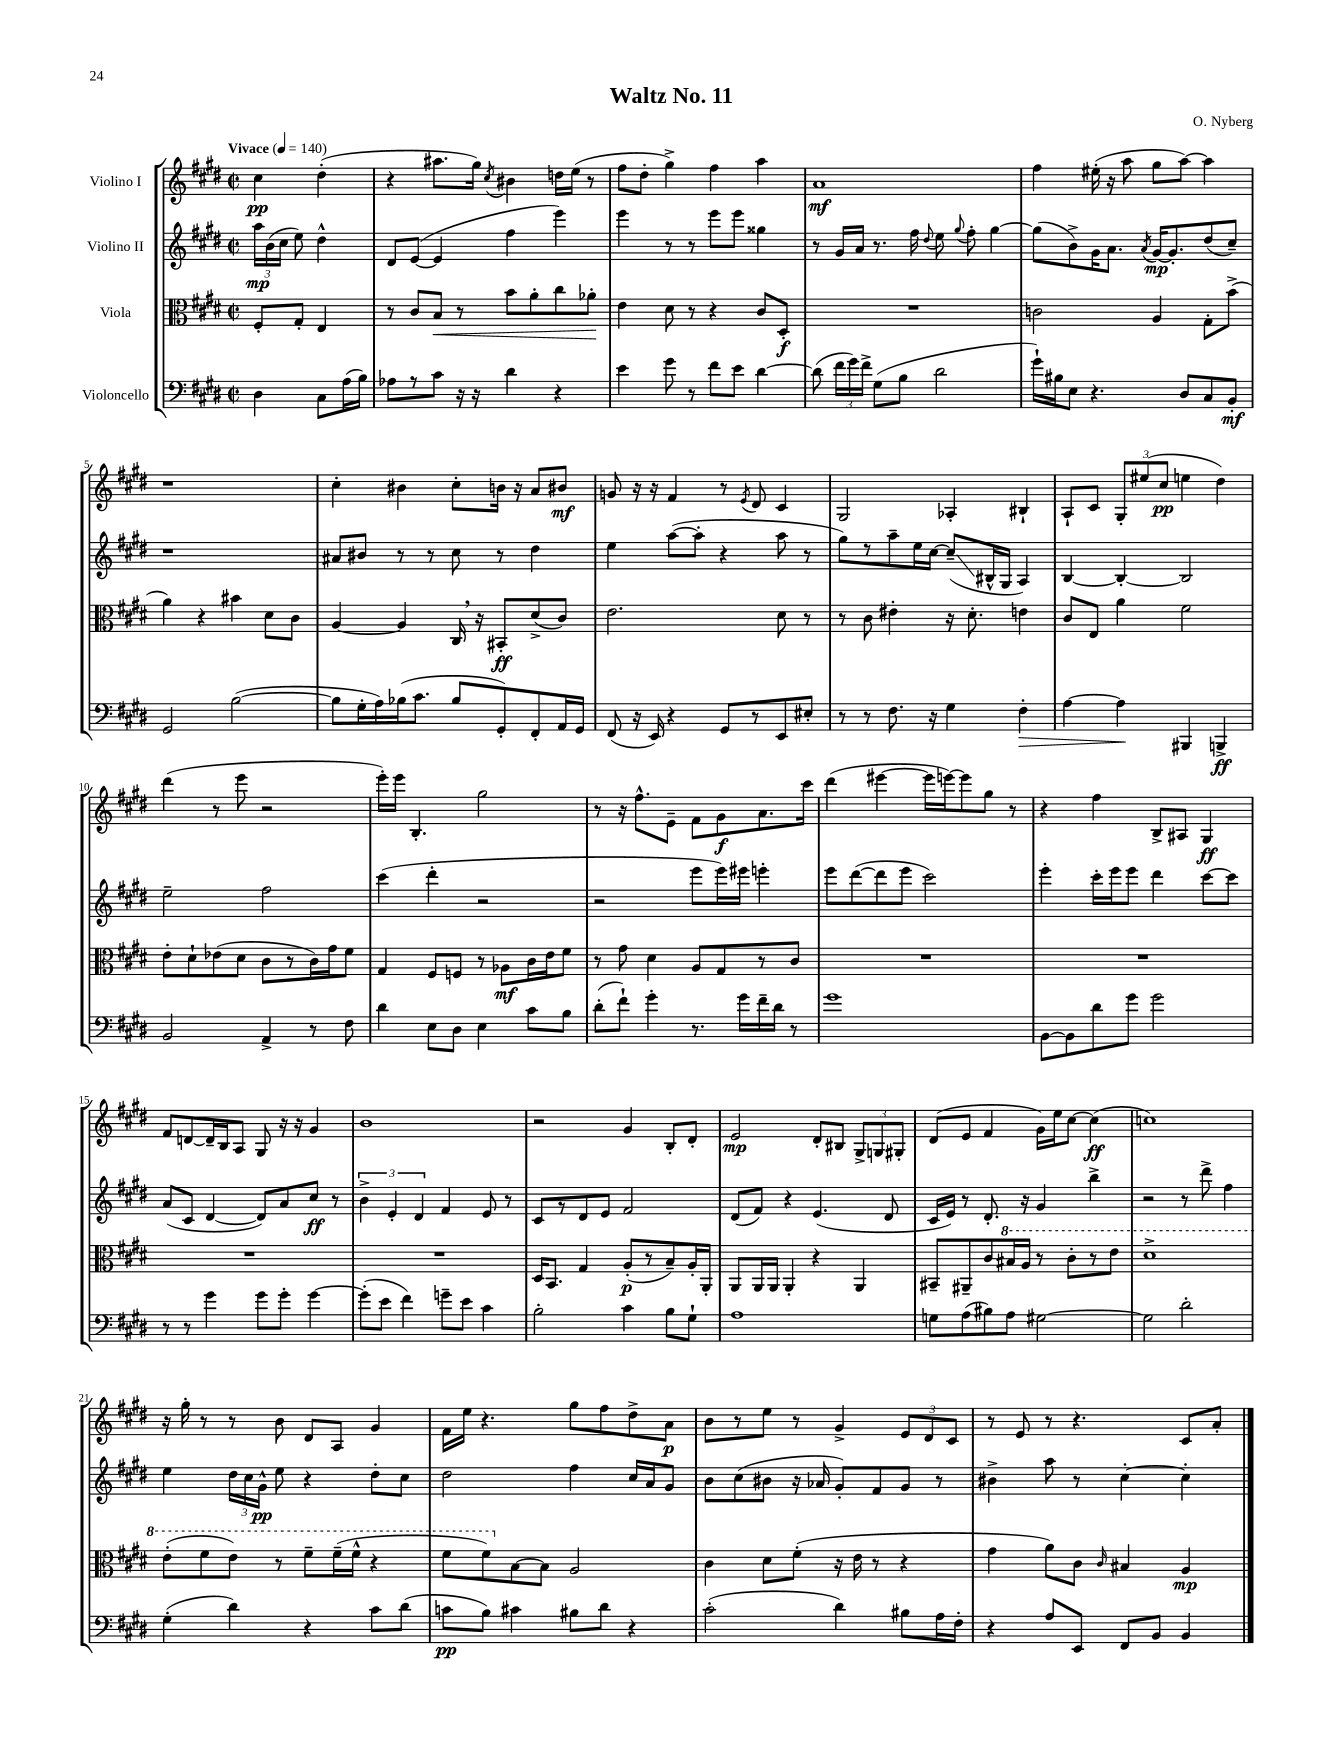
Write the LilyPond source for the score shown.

\header { title = "Waltz No. 11" composer = "O. Nyberg" }
<<
\new StaffGroup <<
\new Staff = "s0" \with { instrumentName = "Violino I" } {
    \clef treble \key e \major \defaultTimeSignature \time 2/2 \partial 2 \tempo "Vivace" 4 = 140
    \autoBeamOff cis''4\pp dis''4-.( |
    r4 ais''8.[ gis''16]) \acciaccatura { cis''8 } bis'4 d''16[ e''16]( r8 |
    fis''8[ dis''8]-. gis''4->) fis''4 a''4 |
    a'1\mf |
    fis''4 eis''16-.( r16 a''8 gis''8[ a''8]~) a''4 |
    r1 |
    cis''4-. bis'4 cis''8[-. b'16] r16 a'8[ bis'8]\mf |
    g'8 r16 r16 fis'4 r8 \acciaccatura { e'8 } dis'8 cis'4 |
    gis2 aes4-. bis4-! |
    a8[-! cis'8] \tuplet 3/2 { gis8[-. eis''8( cis''8]\pp } e''4 dis''4) |
    dis'''4( r8 e'''8 r2 |
    e'''16[-.) e'''16] b4.-. gis''2 |
    r8 r16 fis''8.[-^ e'8]-- fis'8[ gis'8\f a'8. cis'''16] |
    dis'''4( eis'''4~ eis'''16[ e'''16~) e'''8 gis''8] r8 |
    r4 fis''4 b8[-> ais8] gis4\ff |
    fis'8[ d'8~ d'16-- b16 a8] gis8 r16 r16 gis'4 |
    b'1 |
    r2 gis'4 b8[-. dis'8]-. |
    e'2\mp dis'8[-. bis8] \tuplet 3/2 { gis8[-> g8 gis8]-. } |
    dis'8[( e'8] fis'4 gis'16[) e''16 cis''8]~ cis''4\ff( |
    c''1) |
    r16 gis''16-. r8 r8 b'8 dis'8[ a8] gis'4 |
    fis'16[ e''16] r4. gis''8[ fis''8 dis''8-> a'8]\p |
    b'8[ r8 e''8] r8 gis'4-> \tuplet 3/2 { e'8[ dis'8 cis'8] } |
    r8 e'8 r8 r4. cis'8[ a'8]-. \bar "|." |
}
\new Staff = "s1" \with { instrumentName = "Violino II" } {
    \clef treble \key e \major \defaultTimeSignature \time 2/2 \partial 2
    \autoBeamOff \tuplet 3/2 { a''16[\mp b'16( cis''16] } e''8) dis''4-^ |
    dis'8[ e'8]~( e'4 fis''4 e'''4) |
    e'''4 r8 r8 e'''8[ e'''8] gisis''4 |
    r8 gis'16[ a'16] r8. fis''16 \appoggiatura { dis''8 } e''8 \appoggiatura { gis''8 } fis''8-. gis''4~ |
    gis''8[( b'8->) gis'16 a'8.] \acciaccatura { a'8 } gis'16[~\mp gis'8.-. dis''8( cis''8]--) |
    r1 |
    ais'8[ bis'8] r8 r8 cis''8 r8 dis''4 |
    e''4 a''8[~( a''8]-. r4 a''8 r8 |
    gis''8[) r8 a''8-- e''16 cis''16]~ cis''8[--\glissando( bis16-^ gis16] a4) |
    b4~ b4~-. b2 |
    e''2-- fis''2 |
    cis'''4( dis'''4-. r2 |
    r2 e'''8[ e'''16) eis'''16] e'''4-. |
    e'''8[ dis'''8~( dis'''8 e'''8] cis'''2) |
    e'''4-. cis'''16[-. e'''16 e'''8] dis'''4 cis'''8[~ cis'''8] |
    a'8[( cis'8] dis'4~ dis'8[) a'8 cis''8]\ff r8 |
    \tuplet 3/2 { b'4-> e'4-. dis'4 } fis'4 e'8 r8 |
    cis'8[ r8 dis'8 e'8] fis'2 |
    dis'8[( fis'8]) r4 e'4.( dis'8 |
    cis'16[ e'16]) r8 dis'8.-. r16 gis'4 b''4-> |
    r2 r8 dis'''8-> fis''4 |
    e''4 \tuplet 3/2 { dis''16[ cis''16 gis'16]-^\pp } e''8 r4 dis''8[-. cis''8] |
    dis''2 fis''4 cis''16[ a'16 gis'8] |
    b'8[ cis''8( bis'8] r16 aes'16 gis'8[-.) fis'8 gis'8] r8 |
    bis'4-> a''8 r8 cis''4~-. cis''4-. \bar "|." |
}
\new Staff = "s2" \with { instrumentName = "Viola" } {
    \clef alto \key e \major \defaultTimeSignature \time 2/2 \partial 2
    \autoBeamOff fis8[-. gis8]-. e4 |
    r8 cis'8[ b8]\< r8 b'8[ a'8-. cis''8 aes'8]-.\! |
    e'4 dis'8 r8 r4 cis'8[ dis8]-.\f |
    R1 |
    c'2 a4 gis8[-. b'8]->( |
    a'4) r4 bis'4 dis'8[ cis'8] |
    a4~ a4 cis16 \breathe r16 bis,8[-.\ff dis'8->( cis'8]) |
    e'2. dis'8 r8 |
    r8 cis'8 eis'4-. r16 dis'8.-. e'4 |
    cis'8[ e8] a'4 fis'2 |
    e'8[-. dis'8-! ees'8( dis'8] cis'8[ r8 cis'16) gis'16 fis'8] |
    gis4 fis8[ f8] r8 aes8[\mf cis'16 e'16 fis'8] |
    r8 gis'8 dis'4 a8[ gis8 r8 cis'8] |
    R1 |
    R1 |
    R1 |
    R1 |
    dis16[ b,8.] gis4 a8[-.\p( r8 b8--) a16-. a,16]-. |
    a,8[ a,16 a,16] a,4-. r4 a,4 |
    bis,8[-- ais,8-- cis'8 \ottava #1 bis'16 a'16] r8 cis''8[-. r8 e''8] |
    dis''1-> |
    e''8[-.( fis''8 e''8]) r8 fis''8[-- fis''16--( fis''16]-^ r4 |
    fis''8[ fis''8) \ottava #0 b8~ b8] a2 |
    cis'4 dis'8[ fis'8]-.( r16 e'16 r8 r4 |
    gis'4 a'8[) cis'8] \grace { cis'16 } bis4 a4\mp \bar "|." |
}
\new Staff = "s3" \with { instrumentName = "Violoncello" } {
    \clef bass \key e \major \defaultTimeSignature \time 2/2 \partial 2
    \autoBeamOff dis4 cis8[ a16( b16]) |
    aes8[ r8 cis'8] r16 r16 dis'4 r4 |
    e'4 gis'8 r8 fis'8[ e'8] dis'4~ |
    dis'8( \tuplet 3/2 { fis'16[ gis'16) fis'16]-> } gis8[( b8] dis'2 |
    gis'16[-!) bis16 e8] r4. dis8[ cis8 b,8]-.\mf |
    gis,2 b2~( |
    b8[ gis16-. a16) bes16( cis'8.] bes8[ gis,8-.) fis,8-. a,16 gis,16] |
    fis,8( r16 e,16) r4 gis,8[ r8 e,8 eis8]-. |
    r8 r8 fis8. r16 gis4 fis4-.\> |
    a4~ a4\! bis,,4 b,,4->\ff |
    b,2 a,4-> r8 fis8 |
    dis'4 e8[ dis8] e4 cis'8[ b8] |
    dis'8[-.( fis'8]-!) gis'4-. r8. gis'16[ fis'16-- dis'16] r8 |
    gis'1 |
    b,8[~ b,8 dis'8 gis'8] gis'2 |
    r8 r8 gis'4 gis'8[ gis'8]-. gis'4~ |
    gis'8[-.( e'8] fis'4) g'8[-- e'8] cis'4 |
    b2-. cis'4 b8[ gis8]-! |
    a1 |
    g8[ a8( bis8) a8] gis2~ |
    gis2 dis'2-. |
    gis4-.( dis'4) r4 cis'8[ dis'8]( |
    c'8[\pp b8]) cis'4 bis8[ dis'8] r4 |
    cis'2-.( dis'4) bis8[ a16 fis16]-. |
    r4 a8[ e,8] fis,8[ b,8] b,4 \bar "|." |
}
>>
>>
